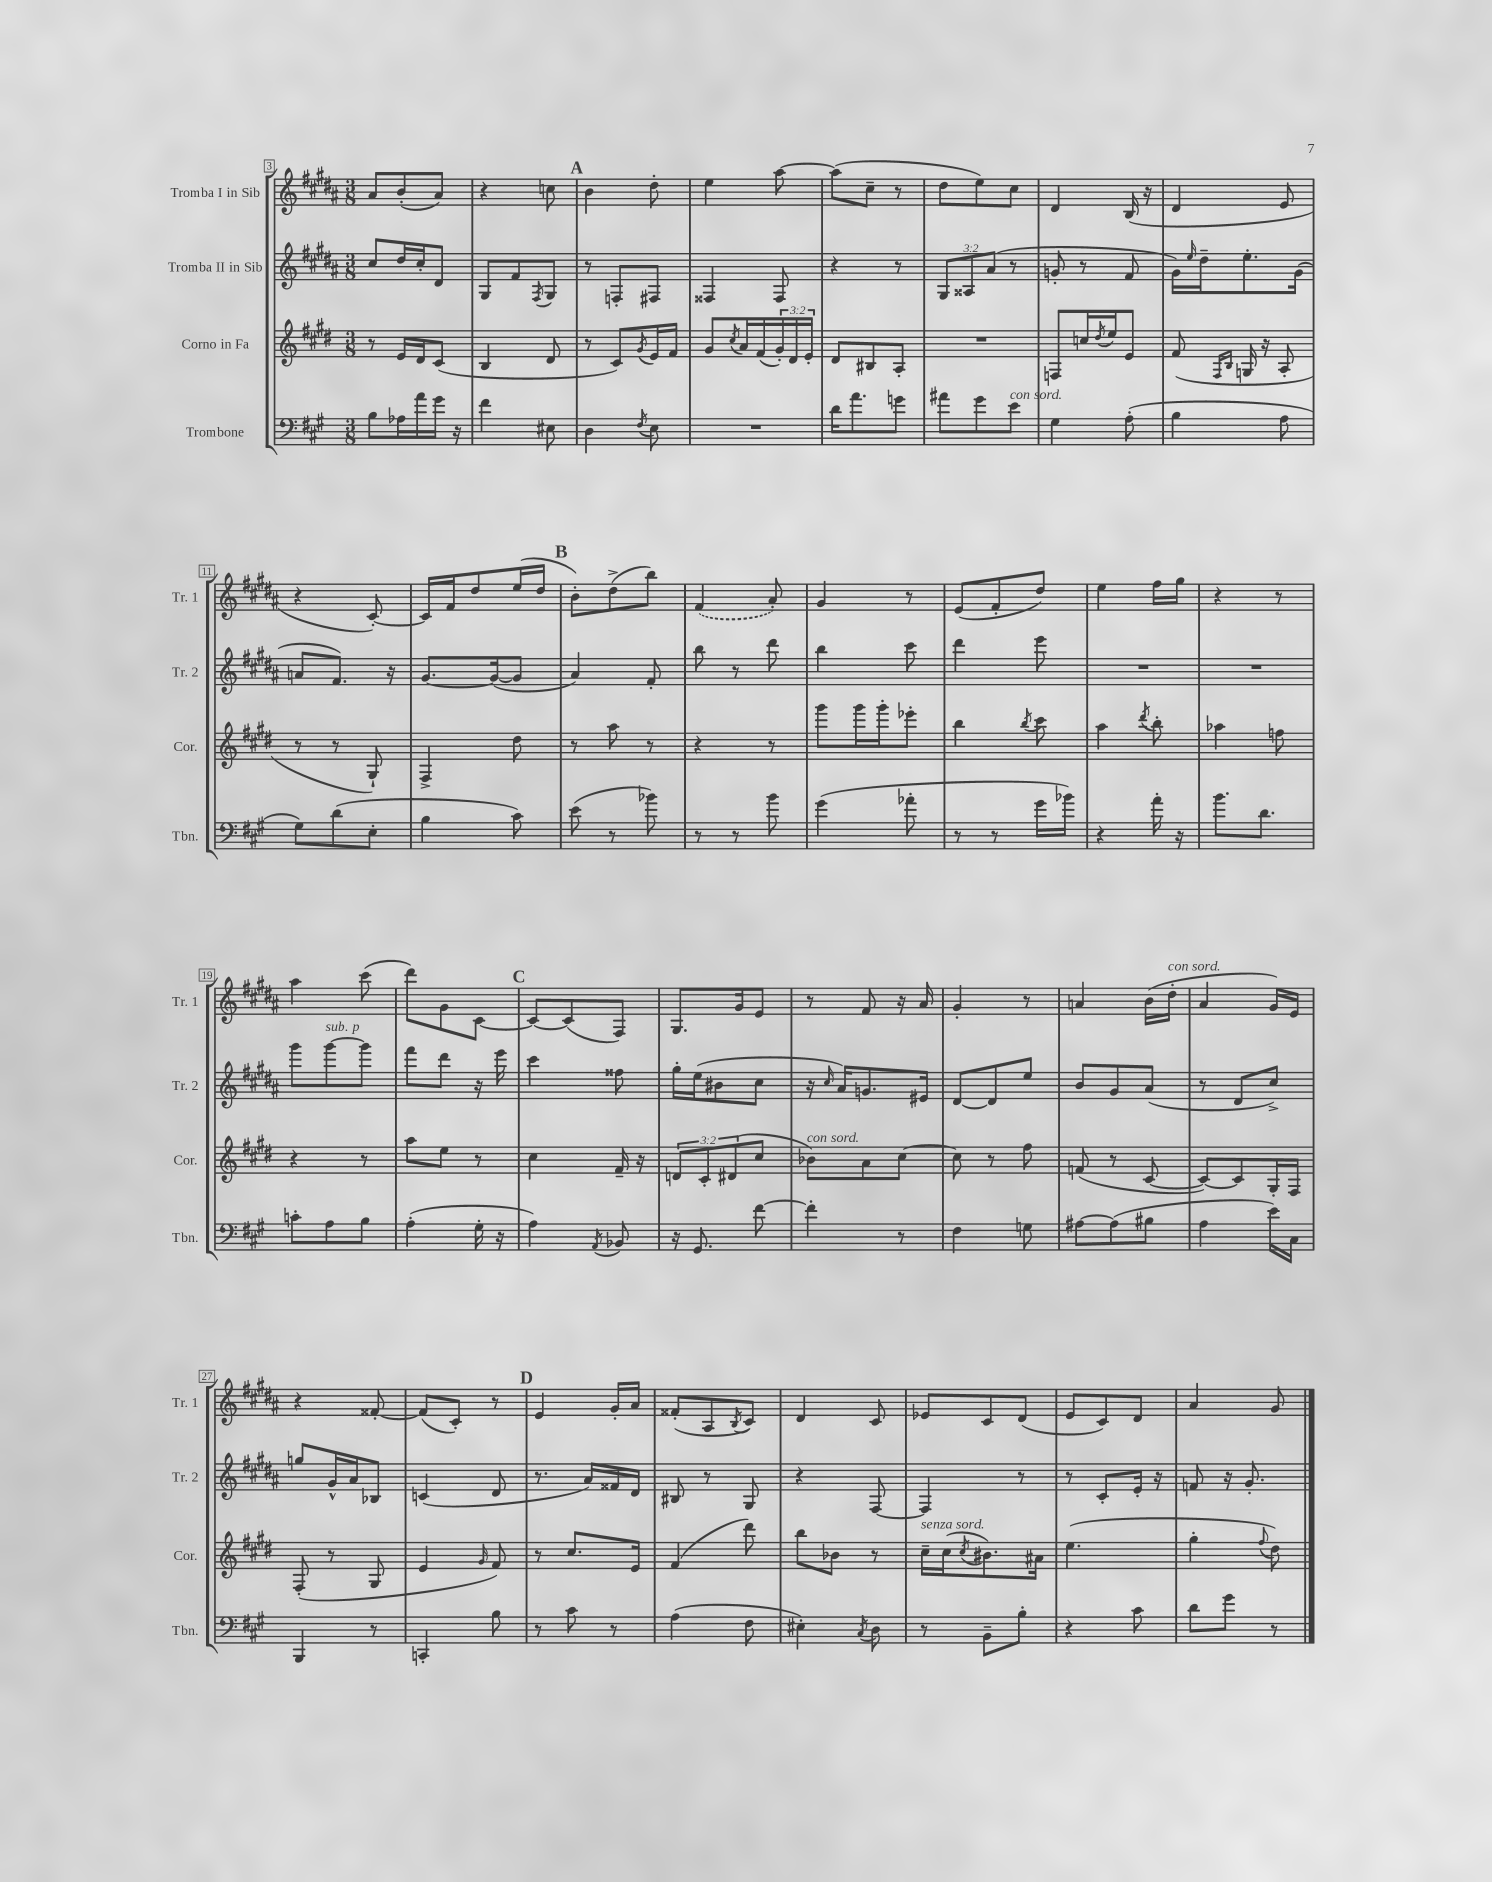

**kern	**kern	**kern	**kern
*staff4	*staff3	*staff2	*staff1
*clefF4	*clefG2	*clefG2	*clefG2
*k[f#c#g#]	*k[f#c#g#d#]	*k[f#c#g#d#a#]	*k[f#c#g#d#a#]
*M3/8	*M3/8	*M3/8	*M3/8
8B\L	8r	8cc#/L	8a#/L
16A-\L	16e/LL	16dd#/L	(8b'/
16a\	16d#/J	16cc#'/J	.
16g#\JJ	(8c#/J	8d#/J	8a#/J)
16r	.	.	.
=	=	=	=
4f#\	4B/	8G#/L	4r
.	.	8f#/	.
.	.	8qF#/	.
8E#\	8d#/	8G#/J	8cc\
=	=	=	=
4D\	8r	8r	4b\
.	8c#/L)	8F'/L	.
8qF#/	8qg#/	.	.
8E\	16e/L	8F#/J	8dd#'\
.	16f#/JJ	.	.
=	=	=	=
4.r	8g#/L	4F##/	4ee\
.	8qcc#/	.	.
.	16a/L	.	.
.	(16f#/	.	.
.	24g#'/)	8F##/	[8aa#\
.	24d#/	.	.
.	24e'/JJ	.	.
=	=	=	=
16d\LK	8d#/L	4r	(8aa#\]L
8.a\	.	.	.
.	8B#/	.	8cc#~\J
8g\J	8A'/J	8r	8r
=	=	=	=
8a#\L	4.r	12G#/L	8dd#\L
.	.	12A##/	.
8g#\	.	.	8ee\)
.	.	(12a#/J	.
8e\J	.	8r	8cc#\J
=	=	=	=
4G#\	8F/L	8g'/	4d#/
.	16cc/L	8r	.
.	8qdd#/	.	.
.	16ee/J	.	.
(8A'\	8e/J	8f#/	(16B/
.	.	.	16r
=	=	=	=
4B\	(8f#/	16g#\LL)	4d#/
.	.	16qqee/	.
.	.	16dd#~\J	.
.	16qqF#/LL	.	.
.	16qqB/JJ	.	.
.	16G/	8.ee'\	.
.	16r	.	.
8A\	8A'/	.	8e/
.	.	(16g#\Jk	.
=	=	=	=
8G#\L)	8r	8a/L	4r
(8d\	8r	8.f#/J)	.
8E'\J	8G#`/)	.	[8c#'/)
.	.	16r	.
=	=	=	=
4B\	4F#^/	[8.g#/L	16c#/]LL
.	.	.	16f#/J
.	.	.	8dd#/
.	.	(16g#/_k	.
8c#\)	8dd#\	8g#/]J	(16ee/L
.	.	.	16dd#/JJ
=	=	=	=
(8e\	8r	4a#/)	8b'\L)
8r	8aa\	.	(8dd#^\
8b-\)	8r	8f#'/	8bb\J)
=	=	=	=
8r	4r	8bb\	(4f#/
8r	.	8r	.
8b\	8r	8ddd#\	8a#'/)
=	=	=	=
(4g#\	8ggg#\L	4bb\	4g#/
.	16ggg#\L	.	.
.	16ggg#'\J	.	.
8a-'\	8eee-'\J	8ccc#\	8r
=	=	=	=
8r	4bb\	4ddd#\	(8e/L
8r	.	.	8f#'/
.	8qbb/	.	.
16g#\LL	8ccc#\	8eee\	8dd#/J)
16b-\JJ)	.	.	.
=	=	=	=
4r	4aa\	4.r	4ee\
.	8qddd#/	.	.
16a'\	8bb'\	.	16ff#\LL
16r	.	.	16gg#\JJ
=	=	=	=
8.b\L	4aa-\	4.r	4r
8.d\J	.	.	.
.	8ff\	.	8r
=	=	=	=
8c'\L	4r	8ggg#\L	4aa#\
8A\	.	[8ggg#\	.
8B\J	8r	8ggg#\]J	(8ccc#\
=	=	=	=
(4A'\	8aa\L	8fff#\L	8ddd#\L)
.	8ee\J	8ddd#\J	8g#\
16G#'\	8r	16r	[8c#\J
16r	.	16eee\	.
=	=	=	=
4A\)	4cc#\	4ccc#\	8c#/_L
.	.	.	(8c#/]
8qAA/	.	.	.
8BB-/	16f#~/	8ff##\	8F#/J)
.	16r	.	.
=	=	=	=
16r	12d/L	16gg#'\LL	8.G#/L
8.GG#/	.	(16ee\J	.
.	12c#'/	.	.
.	.	8b#\	.
.	(12d#/	.	.
.	.	.	16g#/k
[8f#\	8cc#/J	8cc#\J	8e/J
=	=	=	=
4f#'\]	8b-\L)	16r	8r
.	.	16qqcc#/	.
.	.	16a#/LK)	.
.	8a\	8.g/	8f#/
8r	[8cc#\J	.	16r
.	.	16e#/Jk	16a#/
=	=	=	=
4F#\	8cc#\]	[8d#/L	4g#'/
.	8r	8d#/]	.
8G\	8ff#\	8ee/J	8r
=	=	=	=
[8A#\L	(8f/	8b/L	4a/
(8A#\]	8r	8g#/	.
8B#\J	[8c#/	(8a#/J	(16b\LL
.	.	.	16dd#'\JJ
=	=	=	=
4A\	8c#/_L)	8r	4a#/
.	8c#/]	8d#/L	.
16e\LL)	16G#'/L	8cc#^/J)	16g#/LL)
16C#\JJ	16F#/JJ	.	16e/JJ
=	=	=	=
4BBB/	(8F#'/	8gg/L	4r
.	8r	16g#^^/L	.
.	.	16a#/J	.
8r	8G#/	8B-/J	[8f##'/
=	=	=	=
4CC'/	4e/	(4c/	(8f##/]L
.	.	.	8c#'/J)
.	16qqg#/	.	.
8B\	8f#/)	8d#/	8r
=	=	=	=
8r	8r	8.r	4e/
8c#\	8.cc#/L	.	.
.	.	16a#/LL)	.
8r	.	16f##/	16g#'/LL
.	16e/Jk	16d#/JJ	16a#/JJ
=	=	=	=
(4A\	(4f#/	8B#/	(8f##'/L
.	.	8r	8A#/
.	.	.	8qB/
8F#\	8ddd#\)	8G#/	8c#/J)
=	=	=	=
4E#'\)	8bb\L	4r	4d#/
.	8b-\J	.	.
8qC#/	.	.	.
8D\	8r	[8F#/	8c#/
=	=	=	=
8r	16cc#~\LL	4F#/]	8e-/L
.	(16cc#\J	.	.
.	8qcc#/	.	.
8BB~\L	8.b#\)	.	8c#/
8B'\J	.	8r	(8d#/J
.	16a#\Jk	.	.
=	=	=	=
4r	(4.ee\	8r	8e/L
.	.	8c#'/L	8c#/)
8c#\	.	16e'/Jk	8d#/J
.	.	16r	.
=	=	=	=
8d\L	4gg#'\	8f/	4a#/
8g#\J	.	16r	.
.	.	8.g#'/	.
.	8qqff#/	.	.
8r	8dd#\)	.	8g#/
==	==	==	==
*-	*-	*-	*-
